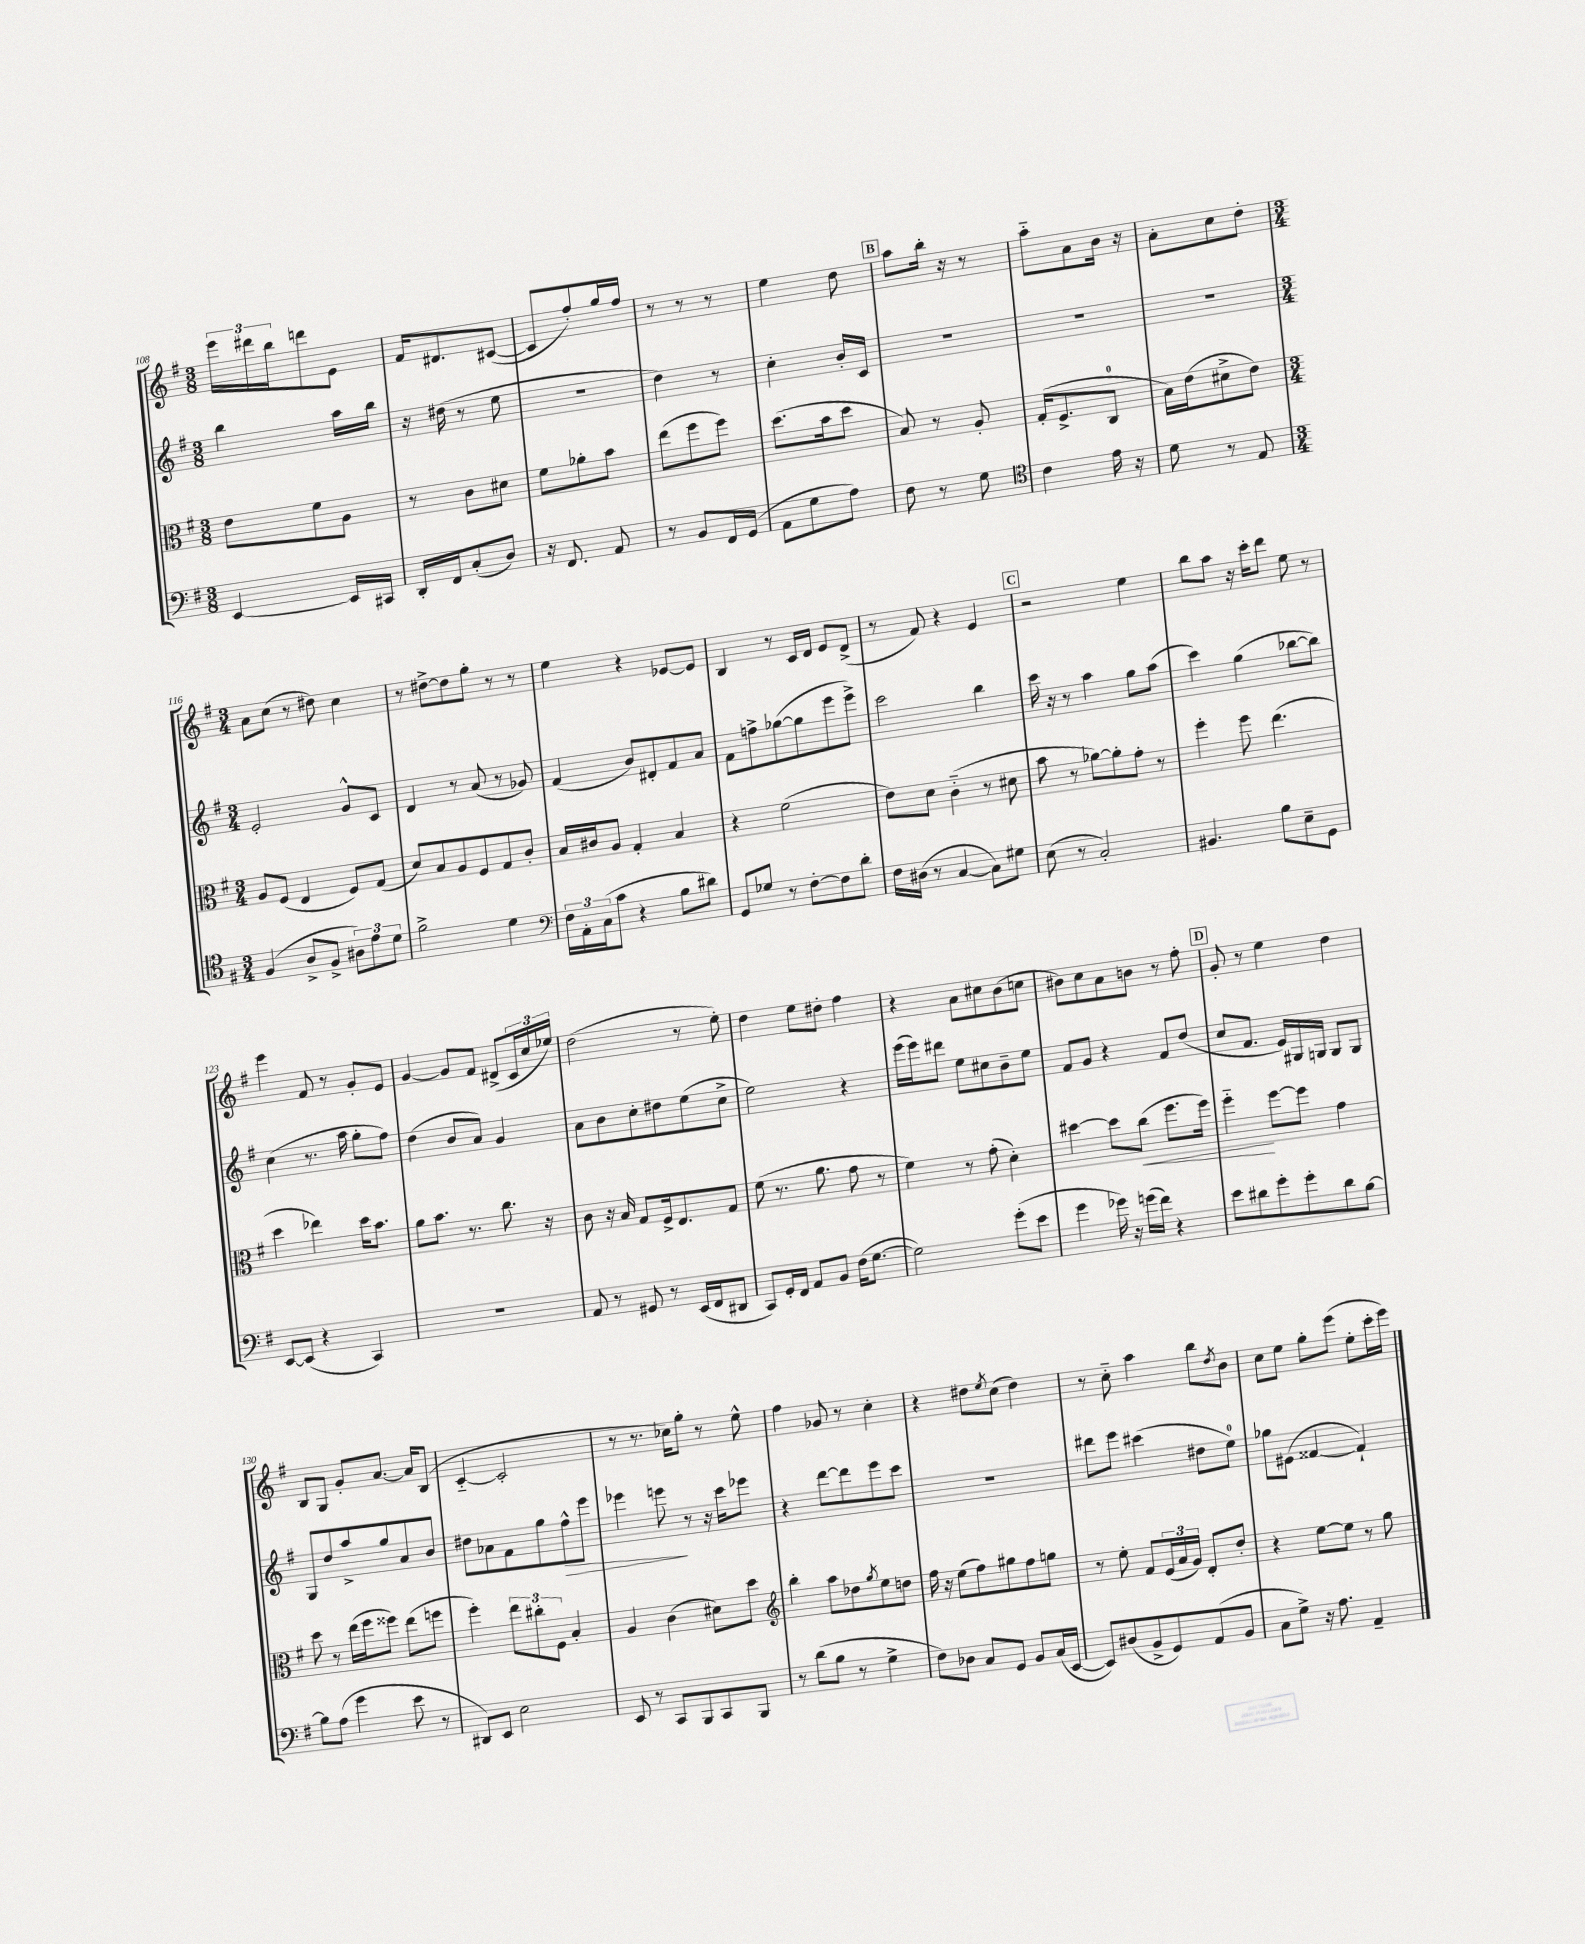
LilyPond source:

<<
\new StaffGroup <<
\new Staff = "s0" {
    \clef treble \key g \major \numericTimeSignature \time 3/8
    \tuplet 3/2 { e'''16 dis'''16 b''16 } d'''8 e'8 |
    fis'16 dis'8. cis'8~( |
    cis'8 fis''8-.) g''16 fis''16 |
    r8 r8 r8 |
    e''4 d''8 |
    \mark \markup { \box "B" } a''8 b''16-. r16 r8 |
    a''8-_ a'8 b'16 r16 |
    a'8-. c''8 d''8-. |
    \numericTimeSignature \time 3/4 a'8 c''8( r8 dis''8) c''4 |
    r8 dis''8~-> dis''8 g''8-. r8 r8 |
    e''4 r4 ees'8~ ees'8 |
    b4 r8 c'16 d'16 e'8 d'8->( |
    r8 fis'8) r4 e'4 |
    \mark \markup { \box "C" } r2 e''4 |
    b''8 a''8 r16 c'''16-. d'''8 e''8 r8 |
    e'''4 fis'8 r8 g'8-. e'8 |
    g'4~ g'8 fis'8 dis'8->( \tuplet 3/2 { c'16 c''16 ees''16) } |
    d''2( r8 e''8-.) |
    d''4 e''8 dis''8-. fis''4 |
    r4 a'8 cis''8 b'8( c''8 |
    bis'8) c''8 a'8 b'8 r8 fis''8-. |
    \mark \markup { \box "D" } g'8-. r8 e''4 d''4 |
    b8 g8 g'8-. a'8.~ a'16 b8( |
    c'4~-_ c'2-. |
    r8 r8. ces''16) g''8-. r8 e''8-^ |
    fis''4 ges'8 r8 c''4-. |
    r4 dis''8 \acciaccatura { e''8 } c''8( dis''4) |
    r8 c''8-_ a''4 b''8 \acciaccatura { d''8 } b'8 |
    c''8 e''8 g''8-. e'''8( e''8-. c'''16-. e'''16) \bar "|." |
}
\new Staff = "s1" {
    \clef treble \key g \major \numericTimeSignature \time 3/8
    b''4 a''16 b''16 |
    r16 dis''16( r8 e''8 |
    R4. |
    d''4) r8 |
    c''4-. b'16-. c'16 |
    \mark \markup { \box "B" } R4. |
    R4. |
    R4. |
    \numericTimeSignature \time 3/4 e'2-. g'8-^ c'8 |
    d'4 r8 a'8( r8 ges'8) |
    fis'4( b'8) dis'8-. fis'8 a'8 |
    fis'8 f''8-> ges''8~( ges''8 e'''8 e'''8->) |
    c'''2 b''4 |
    \mark \markup { \box "C" } c'''16 r16 r8 a''4 g''8 a''8( |
    c'''4) g''4( bes''8~ bes''8) |
    c''4( r8. a''16 g''8-. fis''8) |
    d''4( b'8 a'8) g'4 |
    a'8 b'8 c''8-. dis''8 e''8( c''8-> |
    e''2) r4 |
    e'''16( e'''16) dis'''8 e''8 cis''8 b'8-- e''8 |
    fis'8 g'8 r4 fis'8 d''8( |
    \mark \markup { \box "D" } c''8 fis'8. e'16) gis16 g16 g8 g8 |
    g8 d''8 a''8-> g''8 a'8 b'8 |
    dis''8 aes'8 fis'8 g''8 fis''8-^\> e'''8 |
    ees'''4 e'''8\! r8 r16 c'''16 ees'''8 |
    r4 d'''8~ d'''8 e'''8 c'''8 |
    R2. |
    dis'''8 e'''8 cis'''4( dis''8 e''8-0) |
    ges''8 eis'8( fisis'4~ fisis'4-!) \bar "|." |
}
\new Staff = "s2" {
    \clef alto \key g \major \numericTimeSignature \time 3/8
    e'8 fis'8 a8 |
    r8 c'8 dis'8 |
    fis'8 aes'8-. b'8 |
    e''8( fis''8 fis''8) |
    d''8.( b'16 d''8 |
    \mark \markup { \box "B" } b8) r8 a8-. |
    g16-.( fis8.-> c8-0 |
    b16) e'16( dis'8-> e'8) |
    \numericTimeSignature \time 3/4 a8 fis8( e4 fis8) g8( |
    d'8) b8 a8 fis8 g8 c'8-. |
    b16 cis'16 a8 g4-. b4 |
    r4 fis'2( |
    e'8) d'8 c'4-_( r8 dis'8 |
    \mark \markup { \box "C" } b'8 r8 aes'8~) aes'8-. g'8-. r8 |
    fis''4-. fis''8 e''4.( |
    d''4 ees''4) d''16 b'8. |
    a'8 b'8. r8. c''8. r16 |
    c'8 r16 b16 g8 fis16-> e8. g8 |
    fis'8( r8. a'8. g'8 r8 |
    fis'4) r8 g'8-.( d'4-.) |
    dis''4~ dis''8 c''8\<( fis''8. fis''16) |
    \mark \markup { \box "D" } fis''4-_\! fis''8~ fis''8 g'4 |
    d''8 r8 e''16( fis''16 fisis''8) e''8( f''8 |
    fis''4-.) \tuplet 3/2 { e''8 cis''8-. fis8 } b4-. |
    a4 c'4( dis'8) d''8 |
    \clef treble b''4-. a''8 des''8 \acciaccatura { g''8 } e''8 d''8 |
    fis''16 r16 e''8( fis''8) gis''8 fis''8 g''8 |
    r8 e''8-. fis'8 \tuplet 3/2 { e'16( a'16 g'16) } d'8-. d''8-. |
    r4 e''8~ e''8 r8 g''8 \bar "|." |
}
\new Staff = "s3" {
    \clef bass \key g \major \numericTimeSignature \time 3/8
    e,4~ e,16 cis,16 |
    d,16-. fis,16 c8-.( d8) |
    r16 fis,8. a,8 |
    r8 b,8 fis,16 g,16( |
    a,8 g8 a8) |
    \mark \markup { \box "B" } fis8 r8 g8 |
    \clef tenor c'4 e'16 r16 |
    d'8 r8 e8 |
    \numericTimeSignature \time 3/4 fis4( a8-> fis8-> \tuplet 3/2 { ais8) e'8 d'8 } |
    fis'2-> d'4 |
    \clef bass \tuplet 3/2 { fis16 a,16-. c16( } c'8 r4 b8 dis'8) |
    g,8 ges8 r8 fis8~-. fis8 d'8-. |
    fis16 dis16( r8 c4~ c8) gis8 |
    \mark \markup { \box "C" } e8( r8 c2-.) |
    bis,4. b8 e8-- g,8 |
    e,8~ e,8( r4 c,4) |
    R2. |
    a,8 r8 gis,8 r8 e,16( fis,16 dis,8 |
    c,8) g,16-. fis,16 a,8 b,8 fis16( g8.~ |
    g2) g'8-.( e'8 |
    g'4 ges'16) r16 g'16( fis'16) r4 |
    \mark \markup { \box "D" } e'8 dis'8 g'8-. g'8-. dis'8 b8~ |
    b8 a8( g'4 e'8 r8 |
    dis,8) e,8 e2 |
    e,8 r8 c,8 b,,8 c,8 b,,8 |
    r8 d'8( b8 r8 g4-> |
    fis8) des8 c8 g,8 b,8 c16( e,16~ |
    e,8) dis8( b,8-> g,8) a,8( b,8 |
    c8 g8->) r16 a8. a,4-- \bar "|." |
}
>>
>>
\layout { \context { \Score currentBarNumber = #108 } }
